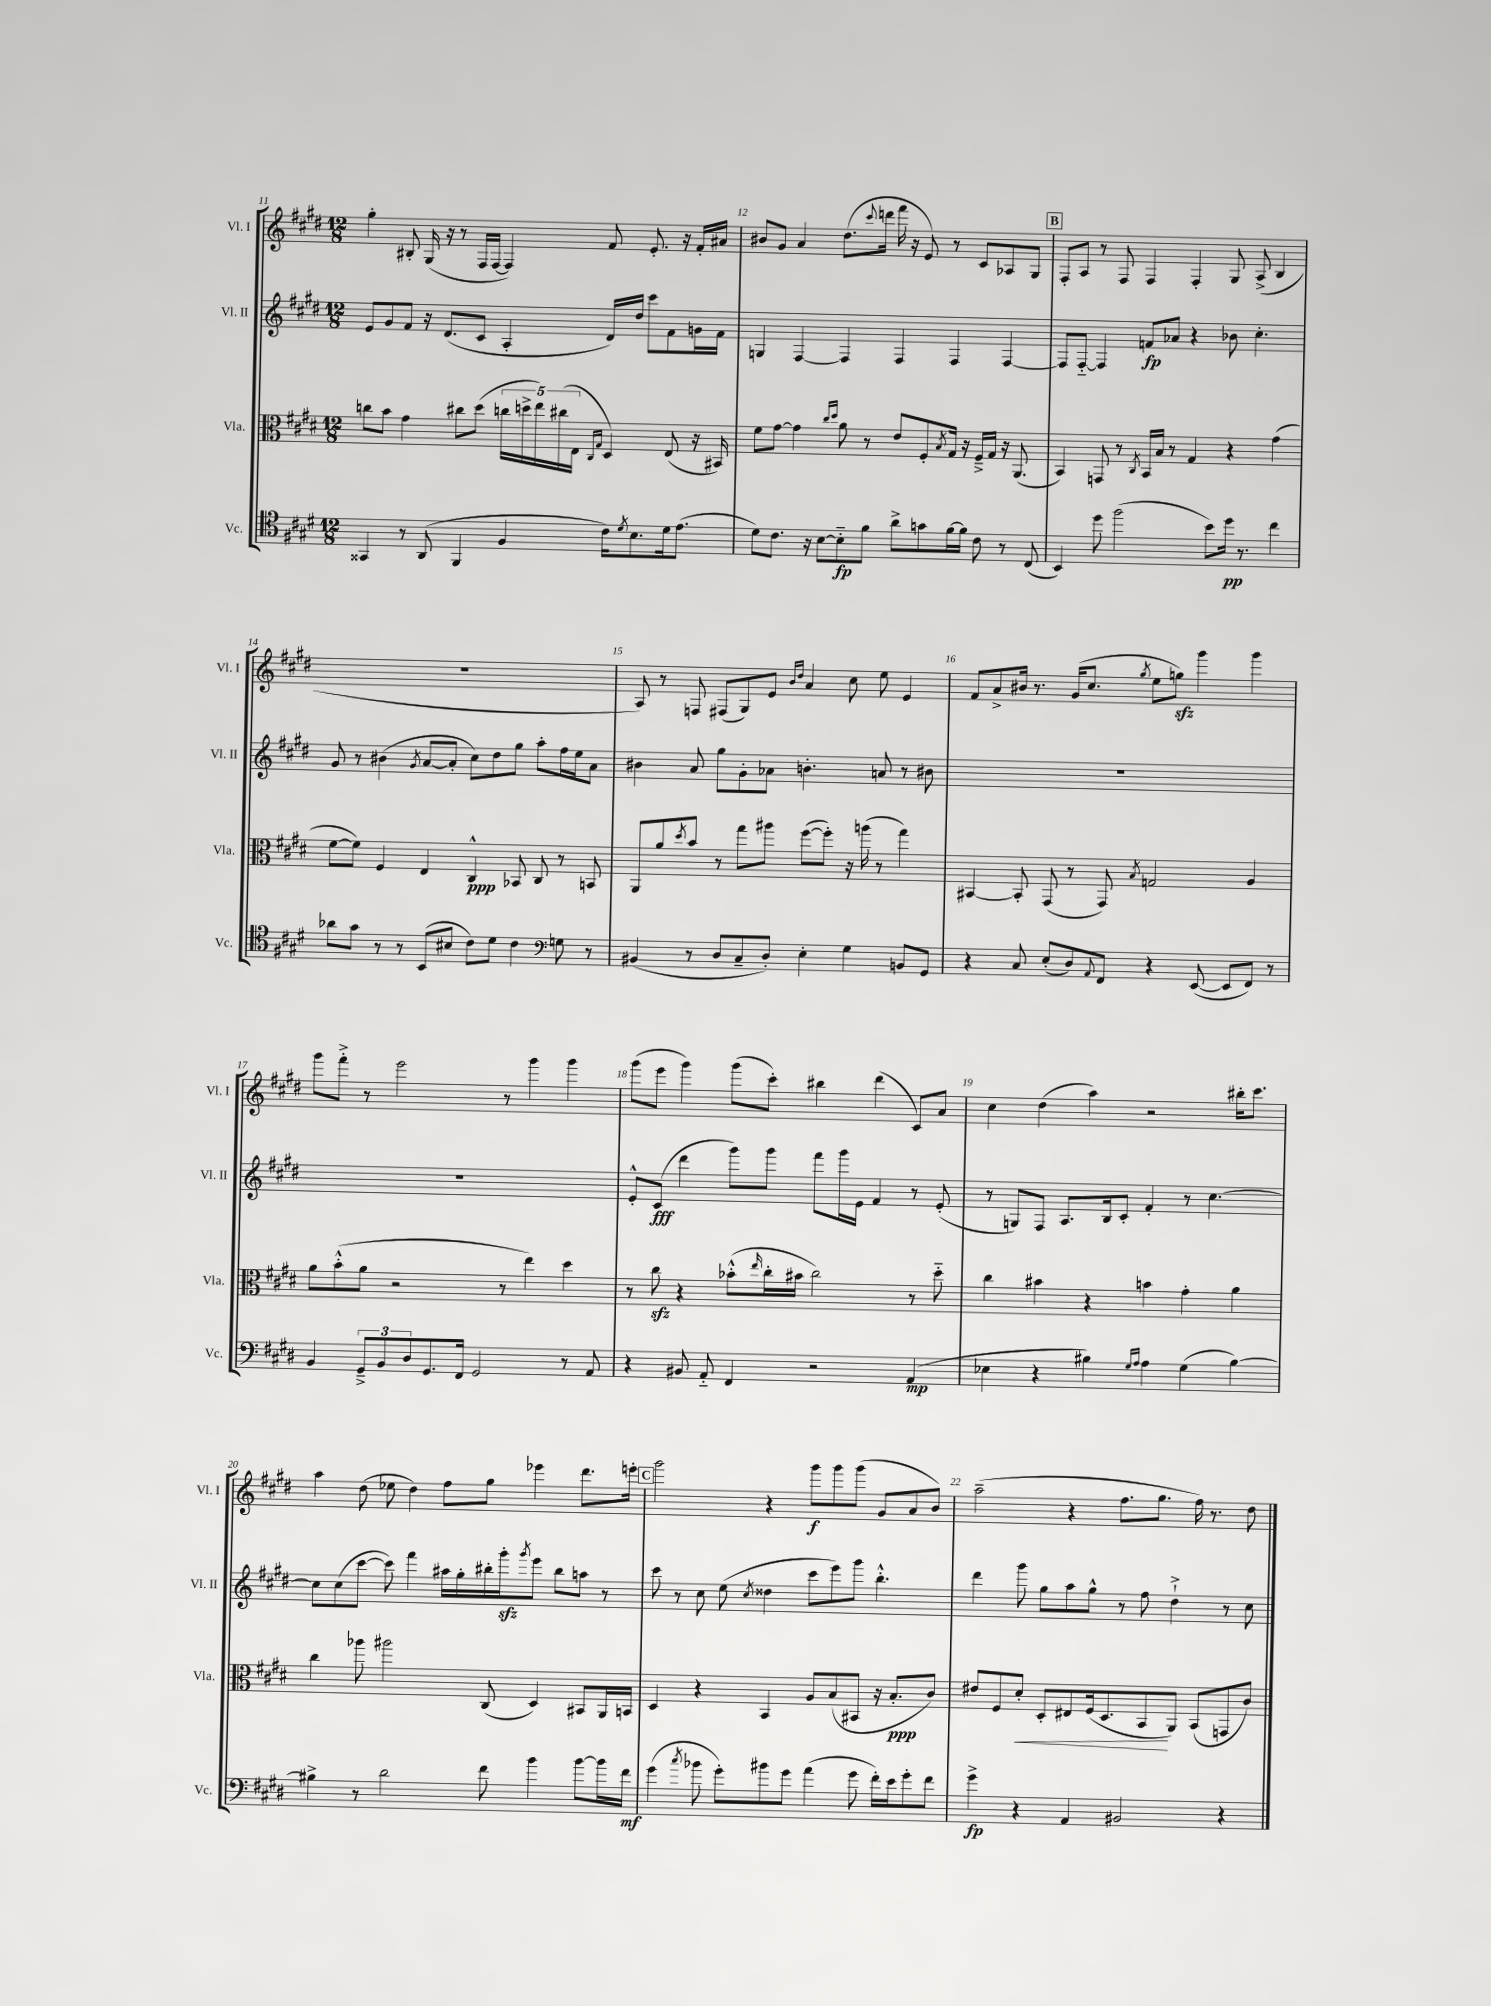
<<
\new StaffGroup <<
\new Staff = "s0" \with { instrumentName = "Vl. I" shortInstrumentName = "Vl. I" } {
    \clef treble \key e \major \numericTimeSignature \time 12/8
    gis''4-. bis8-. gis16( r16 r8 fis16 fis16~ fis4) fis'8 e'8.-. r16 fis'16-. ais'16 |
    bis'8 gis'8 a'4 dis''8.( \appoggiatura { cis'''8 } d'''16 fis'''16 r16 e'8) r8 cis'8 aes8 gis8 |
    \mark \markup { \box "B" } fis8-. a8 r8 fis8 fis4 fis4-. gis8 a8->( b4 |
    R1. |
    a8) r8 f8 fis8( gis8) e'8 \grace { b'16 dis''16 } a'4 cis''8 e''8 e'4 |
    fis'8 a'8-> bis'16 r8. gis'16( cis''8. \acciaccatura { gis''8 } e''8 g''8\sfz) gis'''4 gis'''4 |
    gis'''8 fis'''8-.-> r8 e'''2 r8 gis'''4 gis'''4 |
    gis'''8( e'''8 gis'''4) gis'''8( cis'''8-.) bis''4 dis'''4( cis'8) a'8 |
    cis''4 dis''4( a''4) r2 bis''16-. cis'''8. |
    a''4 dis''8( ees''8 dis''4) fis''8 gis''8 ees'''4 dis'''8. e'''16-. |
    \mark \markup { \box "C" } gis'''2 r4 gis'''8\f gis'''8 gis'''8( gis'8 a'8 b'8) |
    a''2--( r4 fis''8. gis''8. fis''16) r8. dis''8 \bar "|." |
}
\new Staff = "s1" \with { instrumentName = "Vl. II" shortInstrumentName = "Vl. II" } {
    \clef treble \key e \major \numericTimeSignature \time 12/8
    e'8 gis'8 fis'8 r16 dis'8.( cis'8 a4-. dis'16) dis''16 cis'''8 fis'8 g'16 fis'16 |
    g4 fis4~ fis4 fis4 fis4 fis4~ |
    \mark \markup { \box "B" } fis8 fis8~-_ fis4 f'8\fp aes'8 r4 bes'8 cis''4.-. |
    gis'8 r8 bis'4( \acciaccatura { gis'8 } a'8~ a'8-. cis''8) dis''8 gis''8 a''8-. fis''16 e''16 a'8 |
    bis'4 a'8 gis''8 gis'8-. aes'8 b'4.-. a'8 r8 bis'8 |
    R1. |
    R1. |
    e'8-.-^ cis'8\fff( dis'''4 gis'''8) gis'''8 fis'''8 gis'''16 e'16 fis'4 r8 e'8-.( |
    r8 g8) fis8 a8. b16 cis'8-. fis'4-. r8 cis''4.~ |
    cis''8 cis''8( cis'''8~ cis'''8) fis'''4 ais''16 gis''16-. bis''16-. gis'''16-.\sfz \acciaccatura { gis'''8 } e'''8 bis''8 a''8 r8 |
    \mark \markup { \box "C" } cis'''8 r8 cis''8 e''8( \acciaccatura { cis''8 } disis''4 cis'''8 e'''8) gis'''8 b''4.-.-^ |
    dis'''4 gis'''8 gis''8 a''8 gis''8-^ r8 fis''8 dis''4-!-> r8 cis''8 \bar "|." |
}
\new Staff = "s2" \with { instrumentName = "Vla." shortInstrumentName = "Vla." } {
    \clef alto \key e \major \numericTimeSignature \time 12/8
    c''8 b'8 gis'4 cis''8 dis''8( \tuplet 5/4 { c''16 d''16-> e''16) cis''16( e16 } \grace { cis16 gis16 } dis4) e8( r16 bis,16) |
    fis'8 gis'8~ gis'4 \grace { cis''16 dis''16 } a'8 r8 e'8 fis8-. \acciaccatura { b8 } gis16 r16 fis16---> gis16 r16 a,8.( |
    \mark \markup { \box "B" } b,4) g,8 r8 \acciaccatura { cis8 } b,16 b16 r8 gis4 r4 gis'4( |
    fis'8~ fis'8) fis4 e4 cis4-^\ppp bes,8 cis8 r8 b,8 |
    a,8 a'8 \acciaccatura { dis''8 } b'8 r8 gis''8 ais''8 fis''8~( fis''8-.) r16 a''16( r8 gis''4) |
    bis,4~ bis,8-. gis,8( r8 gis,8) \acciaccatura { b8 } g2 a4 |
    a'8 b'8-.-^( a'8 r2 r8 e''4) dis''4 |
    r8 cis''8\sfz r4 bes'8-.-^( \grace { e''16 } cis''16-. bis'16 cis''2) r8 dis''8-_ |
    cis''4 bis'4 r4 b'4 gis'4-. a'4 |
    cis''4 aes''8 ais''2 cis8( dis4) bis,8 a,16 b,16 |
    \mark \markup { \box "C" } dis4 r4 b,4 a8 b8( bis,8 r16 b8.-.\ppp cis'8) |
    eis'8 fis8 dis'8-.\< dis8-. eis8 fis16( dis8. b,8\! a,8) b,8( g,8 cis'8) \bar "|." |
}
\new Staff = "s3" \with { instrumentName = "Vc." shortInstrumentName = "Vc." } {
    \clef tenor \key e \major \numericTimeSignature \time 12/8
    gisis,4 r8 a,8( fis,4 fis4 cis'16) \acciaccatura { dis'8 } b8. dis'16 e'8.( |
    dis'8) cis'8. r16 b8~ b8-_\fp fis'8 a'8-> g'8 fis'16~ fis'16 cis'8 r8 cis8( |
    \mark \markup { \box "B" } b,4) dis''8 fis''2( b'8) dis''16\pp r8. cis''4 |
    aes'8 gis'8 r8 r8 b,8( bis8 cis'8) dis'8 cis'4 \clef bass g8 r8 |
    bis,4( r8 dis8 cis8-- dis8-.) e4-. gis4 b,8 gis,8 |
    r4 cis8 e8-.( dis8) \appoggiatura { a,8 } fis,8 r4 e,8~( e,8 fis,8) r8 |
    b,4 \tuplet 3/2 { gis,8---> b,8 dis8 } gis,8. fis,16 gis,2 r8 a,8 |
    r4 bis,8 a,8-_ fis,4 r2 a,4\mp( |
    ees4 r4 bis4) \grace { gis16 a16 } a4 gis4( bis4~) |
    bis4-> r8 dis'2 fis'8 b'4 b'8~ b'16 fis'16\mf |
    \mark \markup { \box "C" } gis'4( \acciaccatura { cis''8 } bes'8 gis'8-.) bis'8 gis'8 a'4( gis'8 fis'16-.) e'16 gis'8-. fis'8 |
    gis'4->\fp r4 a,4 bis,2 r4 \bar "|." |
}
>>
>>
\layout { \context { \Score currentBarNumber = #11 \override BarNumber.break-visibility = ##(#f #t #t) barNumberVisibility = #all-bar-numbers-visible } }
